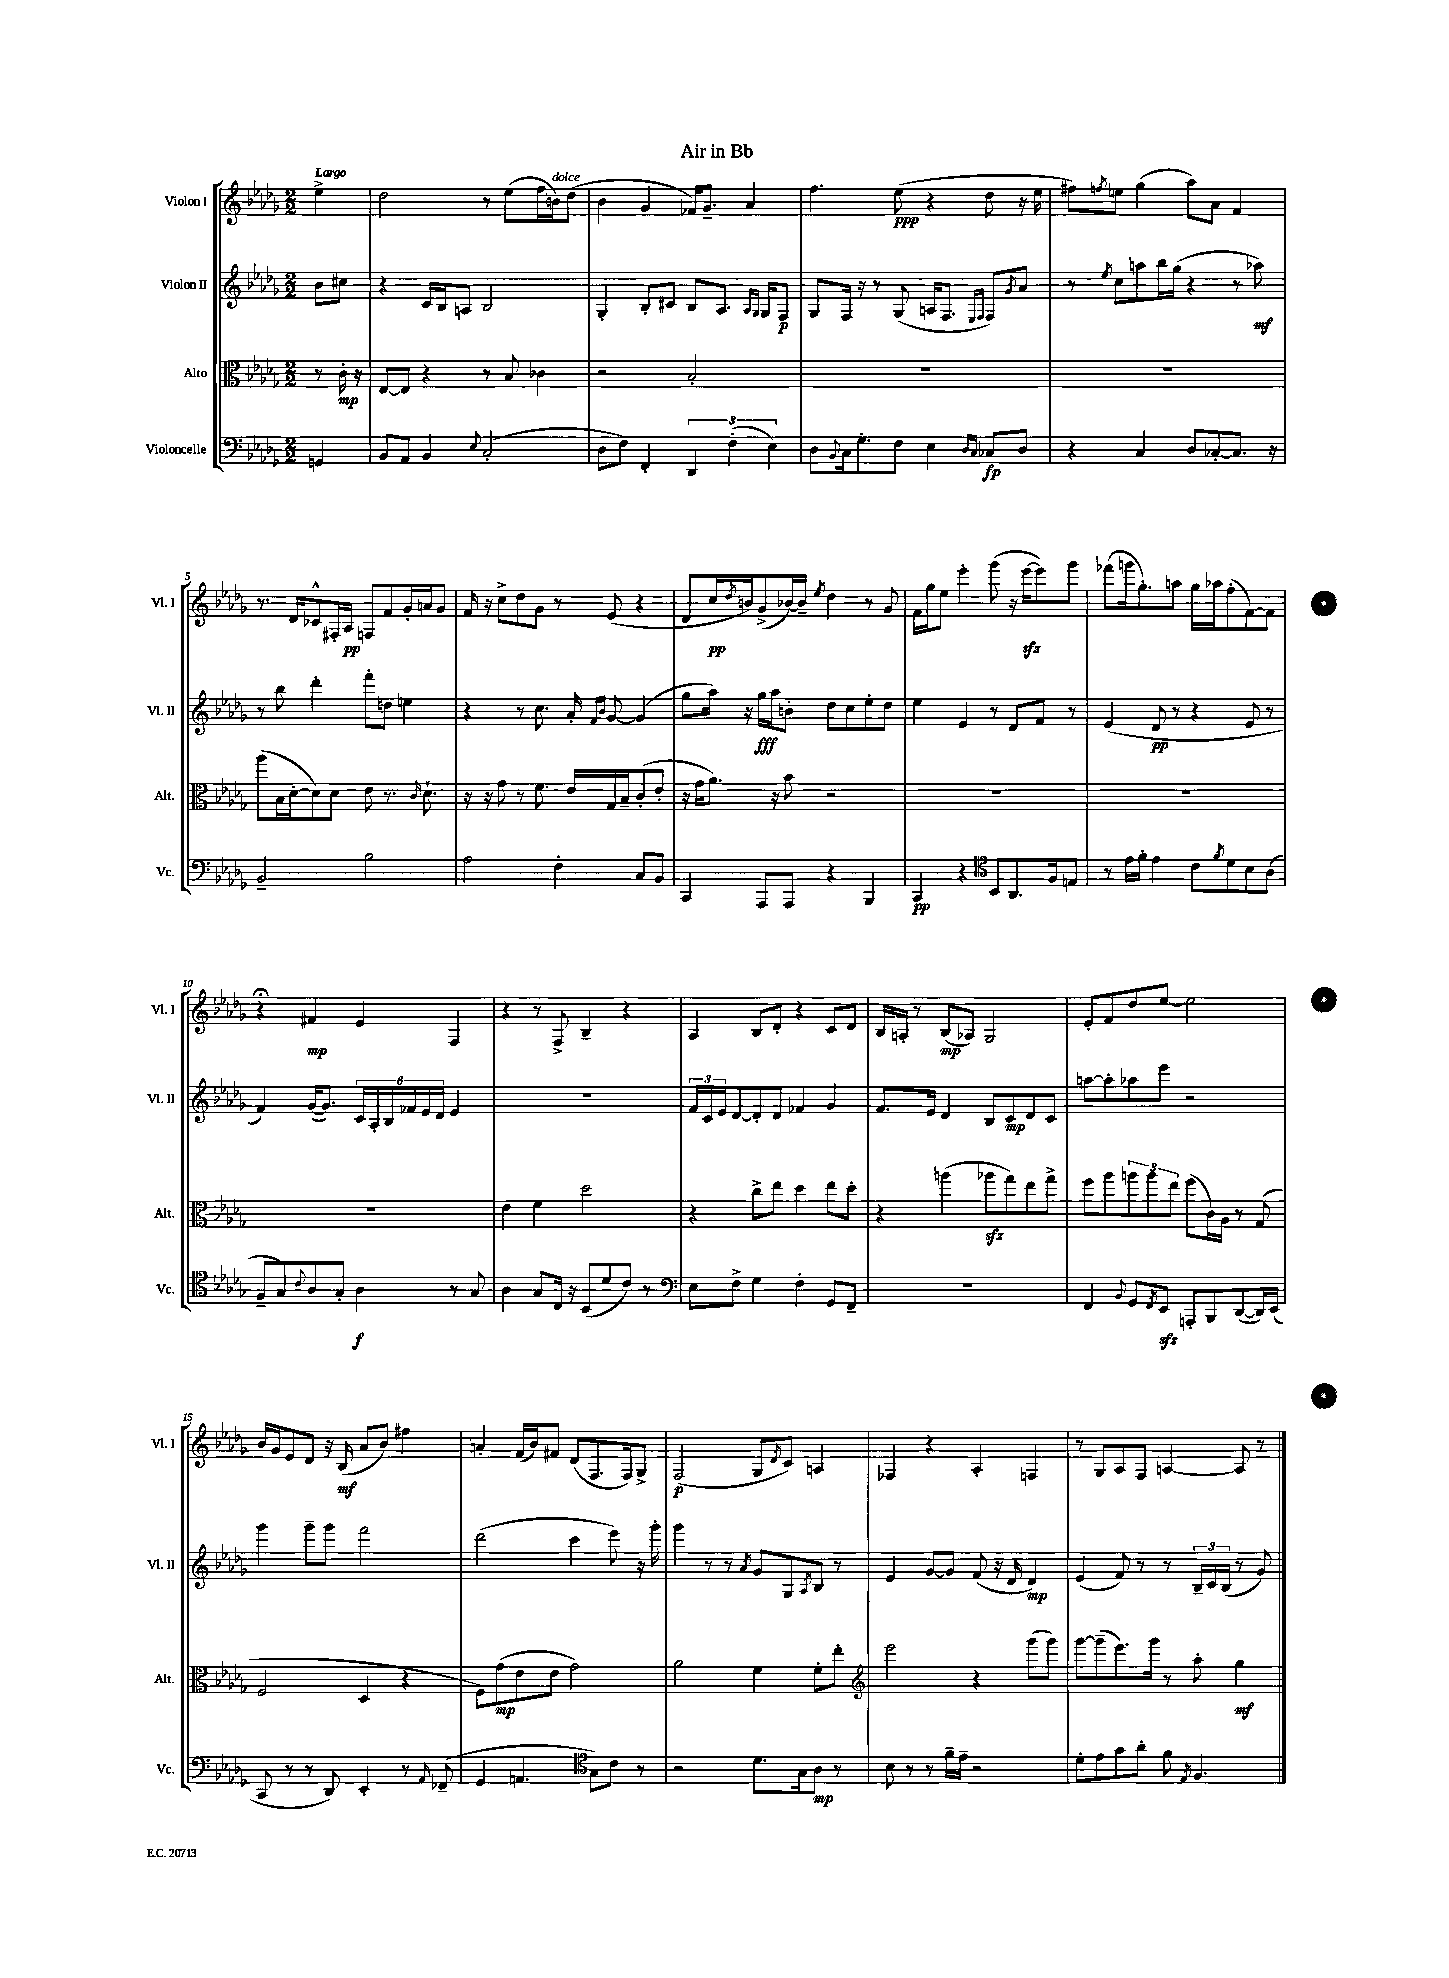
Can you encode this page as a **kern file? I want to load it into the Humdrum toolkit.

**kern	**dynam	**kern	**dynam	**kern	**dynam	**kern	**dynam
*part4	*part4	*part3	*part3	*part2	*part2	*part1	*part1
*staff4	*staff4	*staff3	*staff3	*staff2	*staff2	*staff1	*staff1
*I"Violoncelle	*	*I"Alto	*	*I"Violon II	*	*I"Violon I	*
*I'Vc.	*	*I'Alt.	*	*I'Vl. II	*	*I'Vl. I	*
*clefF4	*	*clefC3	*	*clefG2	*	*clefG2	*
*k[b-e-a-d-g-]	*	*k[b-e-a-d-g-]	*	*k[b-e-a-d-g-]	*	*k[b-e-a-d-g-]	*
*M2/2	*	*M2/2	*	*M2/2	*	*M2/2	*
=	=	=	=	=	=	=	=
!	!	!	!	!	!	!LO:TX:a:B:t=Largo	!
4GGn/	.	8r	.	8b-\L	.	4ee-^\	.
.	.	16c'\	mp	8cc#X\J	.	.	.
.	.	16r	.	.	.	.	.
=1	=1	=1	=1	=1	=1	=1	=1
8BB-/L	.	[8E-/L	.	4r	.	2dd-\	.
8AA-/J	.	8E-/J]	.	.	.	.	.
4BB-/	.	4r	.	16c/LL	.	.	.
.	.	.	.	16B-/J	.	.	.
.	.	.	.	8An/J	.	.	.
8qqE-/	.	.	.	.	.	.	.
(2C'/	.	8r	.	2B-/	.	8r	.
.	.	8B-/	.	.	.	(8ee-\L	.
.	.	4c-X\	.	.	.	16ff\L	.
!	!	!	!	!	!	!LO:TX:a:i:t=dolce	!
.	.	.	.	.	.	16bn\J)	.
.	.	.	.	.	.	(8dd-\J	.
=2	=2	=2	=2	=2	=2	=2	=2
8D-\L	.	2r	.	4G-'/	.	4b-\	.
8F\J)	.	.	.	.	.	.	.
4FF'/	.	.	.	8B-'/L	.	4g-/	.
.	.	.	.	8c#X/J	.	.	.
6DD-/	.	2B-'/	.	8B-/L	.	16f-X/KL)	.
.	.	.	.	.	.	8.g-~/J	.
.	.	.	.	8.A-/J	.	.	.
(6F'\	.	.	.	.	.	.	.
.	.	.	.	.	.	4a-/	.
.	.	.	.	16qqA-/LL	.	.	.
.	.	.	.	16qqG-/JJ	.	.	.
.	.	.	.	16G-/KL	.	.	.
6E-\)	.	.	.	.	.	.	.
.	.	.	.	8F/J	p	.	.
=3	=3	=3	=3	=3	=3	=3	=3
8D-\L	.	1r	.	8G-/L	.	4.ff\	.
8qqBB-/	.	.	.	.	.	.	.
16C\k	.	.	.	16F/Jk	.	.	.
8.G-'\	.	.	.	16r	.	.	.
.	.	.	.	8r	.	.	.
8F\J	.	.	.	(8G-/	.	(8ee-\	ppp
4E-\	.	.	.	16An/KL	.	4r	.
.	.	.	.	8.F/J	.	.	.
16qqD-/LL	.	.	.	16qqE-/LL	.	.	.
16qqC/JJ	.	.	.	16qqF/JJ	.	.	.
8C-X/L	fp	.	.	8F/L)	.	8dd-\	.
.	.	.	.	8qg-/	.	.	.
8D-/J	.	.	.	8a-/J	.	16r	.
.	.	.	.	.	.	16ee-\	.
=4	=4	=4	=4	=4	=4	=4	=4
4r	.	1r	.	8r	.	8ff#X\L)	.
.	.	.	.	8qee-/	.	8qffn/	.
.	.	.	.	8cc\L	.	8een\J	.
4C/	.	.	.	8aan\	.	(4gg-\	.
.	.	.	.	16bb-\L	.	.	.
.	.	.	.	(16gg-\JJ	.	.	.
8D-/L	.	.	.	4r	.	8aa-\L)	.
[8C-X'/	.	.	.	.	.	8a-\J	.
8.C-/J]	.	.	.	8r	.	4f/	.
.	.	.	.	8aa-X\)	mf	.	.
16r	.	.	.	.	.	.	.
!!LO:LB:g=z
=5	=5	=5	=5	=5	=5	=5	=5
2BB-~/	.	(8aa-\L	.	8r	.	8.r	.
.	.	16B-\L	.	8bb-\	.	.	.
.	.	[16d-'\J	.	.	.	16d-/KL	.
.	.	8d-\])	.	4ddd-'\	.	8c-X^^/	.
.	.	8d-\J	.	.	.	16F#X'/L	.
.	.	.	.	.	.	16A-/JJ	pp
2B-\	.	8e-\	.	8fff'\L	.	8Fn/L	.
.	.	8.r	.	8ddn\J	.	8f/	.
.	.	.	.	4een\	.	16g-'/L	.
.	.	16qqc/	.	.	.	.	.
.	.	8.d-`\	.	.	.	16an/J	.
.	.	.	.	.	.	8g-/J	.
=6	=6	=6	=6	=6	=6	=6	=6
2A-\	.	16r	.	4r	.	16f/	.
.	.	16r	.	.	.	16r	.
.	.	8g-\	.	.	.	8cc^\L	.
.	.	8r	.	8r	.	8dd-\	.
.	.	8.f\	.	8.cc\	.	8g-\J	.
4F'\	.	.	.	.	.	8r	.
.	.	16e-/LL	.	16a-'/	.	.	.
.	.	.	.	16qqf/LL	.	.	.
.	.	.	.	16qqb-/JJ	.	.	.
.	.	16G-/	.	[8g-/	.	(8e-/	.
.	.	16B-~/J	.	.	.	.	.
8C/L	.	(8c'/	.	(4g-/]	.	4r	.
8BB-/J	.	8e-'/J	.	.	.	.	.
=7	=7	=7	=7	=7	=7	=7	=7
4CC/	.	16r	.	8gg-\L	.	8d-/L	.
.	.	16g-\KL	.	.	.	.	.
.	.	8.a-\J)	.	16aa-\Jk)	.	16cc/L	pp
.	.	.	.	.	.	8qdd-/	.
.	.	.	.	16r	.	16bn/J)	.
8AAA-/L	.	.	.	16gg-\LL	fff	(8g-^/	.
.	.	16r	.	16aa-\J	.	.	.
8AAA-/J	.	8b-\	.	8bn'\J	.	[16b-X/L)	.
.	.	.	.	.	.	16b-~/JJ]	.
.	.	.	.	.	.	8qee-/	.
4r	.	2r	.	8dd-\L	.	4dd-\	.
.	.	.	.	8cc\	.	.	.
4BBB-/	.	.	.	8ee-'\	.	8r	.
.	.	.	.	8dd-\J	.	8g-/	.
=8	=8	=8	=8	=8	=8	=8	=8
4CC/	pp	1r	.	4ee-\	.	16f\LL	.
.	.	.	.	.	.	16gg-\J	.
.	.	.	.	.	.	8ee-\J	.
4r	.	.	.	4e-/	.	4eee-'\	.
*clefC4	*	*	*	*	*	*	*
8BB-/L	.	.	.	8r	.	(8ggg-\	.
8.AA-/	.	.	.	8d-/L	.	16r	.
.	.	.	.	.	.	[16eee-zz\KL	.
.	.	.	.	8f/J	.	8eee-\])	.
16F/k	.	.	.	.	.	.	.
8En/J	.	.	.	8r	.	8ggg-\J	.
=9	=9	=9	=9	=9	=9	=9	=9
8r	.	1r	.	(4e-/	.	(8fff-X\L	.
16e-\LL	.	.	.	.	.	16gggn\k	.
16f'\JJ	.	.	.	.	.	8.gg-'\)	.
4e-\	.	.	.	8d-/	pp	.	.
.	.	.	.	8r	.	8aan\J	.
8c\L	.	.	.	4r	.	16gg-\LL	.
.	.	.	.	.	.	16aa-X\J	.
8qf/	.	.	.	.	.	.	.
8d-\	.	.	.	.	.	(8ff'\	.
8B-\	.	.	.	8e-/	.	[8f\)	.
(8A-\J	.	.	.	8r	.	8f\J]	.
!!LO:LB:g=z
=10	=10	=10	=10	=10	=10	=10	=10
8F~/L	.	1r	.	4f/)	.	4r;<	.
8G-/)	.	.	.	.	.	.	.
8qqc/	.	.	.	.	.	.	.
8A-/	.	.	.	([16g-/KL	.	4f#X/	mp
.	.	.	.	8.g-/J])	.	.	.
8G-'/J	.	.	.	.	.	.	.
4A-\	f	.	.	24c/LL	.	4e-/	.
.	.	.	.	24A-'/	.	.	.
.	.	.	.	24B-/	.	.	.
.	.	.	.	24f-X/	.	.	.
.	.	.	.	24e-/	.	.	.
.	.	.	.	24d-/JJ	.	.	.
8r	.	.	.	4e-/	.	4F/	.
8G-/	.	.	.	.	.	.	.
=11	=11	=11	=11	=11	=11	=11	=11
4A-\	.	4e-\	.	1r	.	4r	.
8G-/L	.	4f\	.	.	.	8r	.
16C/Jk	.	.	.	.	.	8F^/	.
16r	.	.	.	.	.	.	.
(8BB-/L	.	2dd-\	.	.	.	4B-~/	.
8d-/	.	.	.	.	.	.	.
8c/J)	.	.	.	.	.	4r	.
8r	.	.	.	.	.	.	.
=12	=12	=12	=12	=12	=12	=12	=12
*clefF4	*	*	*	*	*	*	*
8E-\L	.	4r	.	24f/LL	.	4A-/	.
.	.	.	.	24c/	.	.	.
.	.	.	.	24e-/J	.	.	.
8F^\J	.	.	.	[8d-/	.	.	.
4G-\	.	8cc^\L	.	8d-'/]	.	8B-/L	.
.	.	8ee-\J	.	8d-/J	.	8d-'/J	.
4F'\	.	4dd-\	.	4f-X/	.	4r	.
8GG-/L	.	8ee-\L	.	4g-/	.	8c/L	.
8FF~/J	.	8dd-'\J	.	.	.	8d-/J	.
=13	=13	=13	=13	=13	=13	=13	=13
1r	.	4r	.	8.f/L	.	16B-/LL	.
.	.	.	.	.	.	16An'/JJ	.
.	.	.	.	.	.	8r	.
.	.	.	.	16e-/Jk	.	.	.
.	.	(4aan\	.	4d-/	.	(8B-/L	mp
.	.	.	.	.	.	8A-X/J)	.
.	.	8aa-Xzz\L	.	8B-/L	.	2G-/	.
.	.	8gg-\)	.	8c/	mp	.	.
.	.	8ee-\	.	8d-/	.	.	.
.	.	8gg-^\J	.	8c/J	.	.	.
=14	=14	=14	=14	=14	=14	=14	=14
4FF/	.	8ff\L	.	[8aan\L	.	8e-'/L	.
.	.	8aa-\	.	8aa'\]	.	8f/	.
8qqBB-/	.	.	.	.	.	.	.
8GG-/L	.	12aan\	.	8aa-X\	.	8dd-/	.
.	.	12aa\	.	.	.	.	.
8qFF/	.	.	.	.	.	.	.
8EE-zz/J	.	.	.	8eee-\J	.	[8ee-/J	.
.	.	12ee-\J	.	.	.	.	.
8AAAn'/L	.	(8ff\L	.	2r	.	2ee-\]	.
8BBB-/	.	16c\L)	.	.	.	.	.
.	.	16A-\JJ	.	.	.	.	.
([8DD-/	.	8r	.	.	.	.	.
16DD-/L])	.	(8G-/	.	.	.	.	.
(16EE-/JJ	.	.	.	.	.	.	.
!!LO:LB:g=z
=15	=15	=15	=15	=15	=15	=15	=15
8CC/	.	2F/	.	4ggg-\	.	16b-/LL	.
.	.	.	.	.	.	16g-/J	.
8r	.	.	.	.	.	8e-/	.
8r	.	.	.	8ggg-~\L	.	8d-/J	.
8DD-/)	.	.	.	8ggg-\J	.	16r	.
.	.	.	.	.	.	(16B-/	mf
4EE-'/	.	4D-/	.	2fff\	.	8a-/L	.
.	.	.	.	.	.	8b-/J)	.
8r	.	4r	.	.	.	4ff#X\	.
16qqAA-/	.	.	.	.	.	.	.
(8FF-X~/	.	.	.	.	.	.	.
=16	=16	=16	=16	=16	=16	=16	=16
4GG-/	.	8F\L)	.	(2ddd-\	.	4an'/	.
.	.	(8g-\	mp	.	.	.	.
4.AAn/	.	8e-\	.	.	.	(16f/LL	.
.	.	.	.	.	.	16b-/J)	.
.	.	8e-\J	.	.	.	8f#X/J	.
.	.	2g-\)	.	4ccc\	.	(8d-/L	.
*clefC4	*	*	*	*	*	*	*
8G-\L)	.	.	.	.	.	8.F/	.
8c\J	.	.	.	8eee-\)	.	.	.
.	.	.	.	.	.	16F/k)	.
8r	.	.	.	16r	.	8G-^/J	.
.	.	.	.	16ggg-'\	.	.	.
=17	=17	=17	=17	=17	=17	=17	=17
2r	.	2a-\	.	4ggg-\	.	(2F/	p
.	.	.	.	8r	.	.	.
.	.	.	.	8r	.	.	.
.	.	.	.	8qa-/	.	.	.
8.d-\L	.	4f\	.	8g-/L	.	8G-/L	.
.	.	.	.	.	.	8qd-/	.
.	.	.	.	8G-/	.	8c/J)	.
16G-\k	.	.	.	.	.	.	.
.	.	.	.	8qA-/	.	.	.
8A-\J	mp	8f'\L	.	8B-/J	.	4An/	.
8r	.	8ee-'\J	.	8r	.	.	.
=18	=18	=18	=18	=18	=18	=18	=18
*	*	*clefG2	*	*	*	*	*
8B-\	.	2eee-\	.	4e-/	.	4F-X/	.
8r	.	.	.	.	.	.	.
8r	.	.	.	[8g-/L	.	4r	.
16f~\LL	.	.	.	8g-/J]	.	.	.
16e-~\JJ	.	.	.	.	.	.	.
2r	.	4r	.	(8f/	.	4A-'/	.
.	.	.	.	16r	.	.	.
.	.	.	.	16d-/	.	.	.
.	.	(8ggg-\L	.	4d-/)	mp	4Fn/	.
.	.	8ggg-\J)	.	.	.	.	.
=19	=19	=19	=19	=19	=19	=19	=19
8d-'\L	.	[8ggg-\L	.	(4e-/	.	8r	.
8e-\	.	(8ggg-~\]	.	.	.	8G-/L	.
8g-\	.	8.eee-\)	.	8f/)	.	8A-/	.
8a-'\J	.	.	.	8r	.	8F/J	.
.	.	16ggg-\Jk	.	.	.	.	.
8f\	.	8r	.	8r	.	[4An/	.
8qE-/	.	.	.	.	.	.	.
4.F/	.	8aa-'\	.	24B-~/LL	.	.	.
.	.	.	.	24c/	.	.	.
.	.	.	.	(24B-/JJ	.	.	.
.	.	4gg-\	mf	8r	.	8A/]	.
.	.	.	.	8g-/)	.	8r	.
==	==	==	==	==	==	==	==
*-	*-	*-	*-	*-	*-	*-	*-
